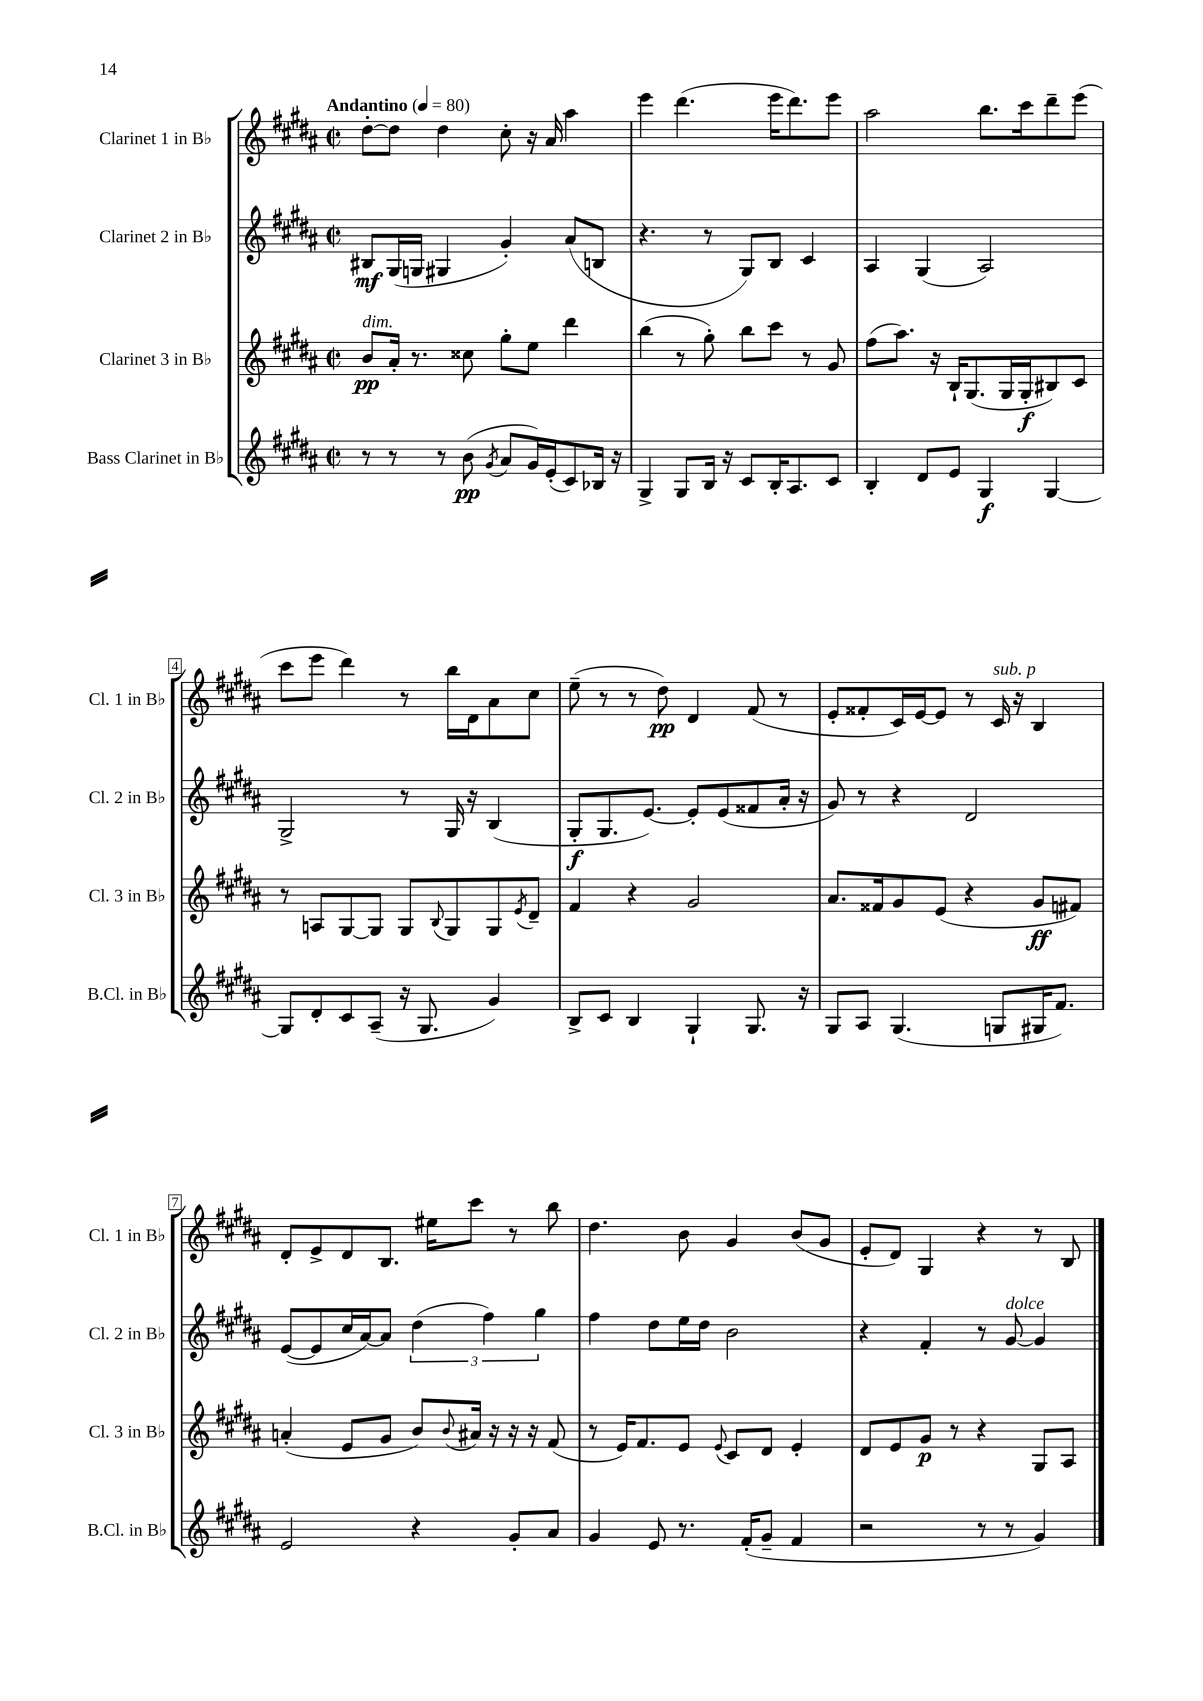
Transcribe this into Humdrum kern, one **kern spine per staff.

**kern	**kern	**kern	**kern
*staff4	*staff3	*staff2	*staff1
*clefG2	*clefG2	*clefG2	*clefG2
*k[f#c#g#d#a#]	*k[f#c#g#d#a#]	*k[f#c#g#d#a#]	*k[f#c#g#d#a#]
*M2/2	*M2/2	*M2/2	*M2/2
*met(c|)	*met(c|)	*met(c|)	*met(c|)
*MM80	*MM80	*MM80	*MM80
8r	8b/L	8B#/L	[8dd#'\L
8r	16a#'/Jk	(16G#/L	8dd#\]J
.	8.r	16G/JJ	.
8r	.	4G#/	4dd#\
(8b\	8cc##\	.	.
8qg#/	.	.	.
8a#/L	8gg#'\L	4g#'/)	8cc#'\
16g#/L)	8ee\J	.	16r
(16e'/J	.	.	16a#/
8c#/)	4ddd#\	(8a#/L	4aa#\
16B-/Jk	.	8B/J	.
16r	.	.	.
=	=	=	=
4G#^/	(4bb\	4.r	4eee\
8G#/L	8r	.	(4.ddd#\
16B/Jk	8gg#'\)	8r	.
16r	.	.	.
8c#/L	8bb\L	8G#/L)	.
16B'/K	8ccc#\J	8B/J	16eee\LK
8.A#/	.	.	8.ddd#\)
.	8r	4c#/	.
8c#/J	8g#/	.	8eee\J
=	=	=	=
4B'/	(8ff#\L	4A#/	2aa#\
.	8.aa#\J)	.	.
8d#/L	.	(4G#/	.
.	16r	.	.
8e/J	16B`/LK	.	.
.	(8.G#/	.	.
4G#/	.	2A#/)	8.bb\L
.	16G#/L	.	.
.	16G#'/J	.	16ccc#\k
[4G#/	8B#/)	.	8ddd#~\
.	8c#/J	.	(8eee\J
=	=	=	=
8G#/]L	8r	2G#^/	8ccc#\L
8d#'/	8A/L	.	8eee\J
8c#/	[8G#/	.	4ddd#\)
(8A#~/J	8G#/]J	.	.
16r	8G#/L	8r	8r
8.G#/	.	.	.
.	8qqB/	.	.
.	8G#/	16G#/	16bb\LL
.	.	16r	16d#\J
4g#/)	8G#/	(4B/	8a#\
.	8qe/	.	.
.	8d#~/J	.	8cc#\J
=	=	=	=
8B^/L	4f#/	8G#'/L	(8ee~\
8c#/J	.	8.G#/	8r
4B/	4r	.	8r
.	.	[8.e/J)	.
.	.	.	8dd#\)
4G#`/	2g#/	8e'/]L	4d#/
.	.	(8e/	.
8.G#/	.	8f##/	(8f#/
.	.	16a#'/Jk	8r
16r	.	16r	.
=	=	=	=
8G#/L	8.a#/L	8g#/)	8e'/L
8A#/J	.	8r	8f##'/
.	16f##/k	.	.
(4.G#/	8g#/	4r	16c#/L)
.	.	.	[16e/J
.	(8e/J	.	8e/]J
.	4r	2d#/	8r
8G/L	.	.	16c#/
.	.	.	16r
16G#/K	8g#/L	.	4B/
8.f#/J)	.	.	.
.	8f#/J)	.	.
=	=	=	=
2e/	(4a'/	([8e/L	8d#'/L
.	.	8e/]	8e^/
.	8e/L	16cc#/L	8d#/
.	.	[16a#/J)	.
.	8g#/J	8a#/]J	8.B/J
4r	8b/L)	(6dd#\	.
.	.	.	16ee#\LK
.	8qqb/	.	.
.	16a#/Jk	.	8ccc#\J
.	.	6ff#\)	.
.	16r	.	.
8g#'/L	16r	.	8r
.	16r	.	.
.	.	6gg#\	.
8a#/J	(8f#/	.	8bb\
=	=	=	=
4g#/	8r	4ff#\	4.dd#\
.	16e/LK)	.	.
.	8.f#/	.	.
8e/	.	8dd#\L	.
8.r	8e/J	16ee\L	8b\
.	.	16dd#\JJ	.
.	8qqe/	.	.
.	8c#/L	2b\	4g#/
(16f#'/LK	.	.	.
8g#~/J	8d#/J	.	.
4f#/	4e'/	.	(8b/L
.	.	.	8g#/J
=	=	=	=
2r	8d#/L	4r	8e'/L
.	8e/	.	8d#/J)
.	8g#/J	4f#'/	4G#/
.	8r	.	.
8r	4r	8r	4r
8r	.	[8g#/	.
4g#/)	8G#/L	4g#/]	8r
.	8A#/J	.	8B/
==	==	==	==
*-	*-	*-	*-
